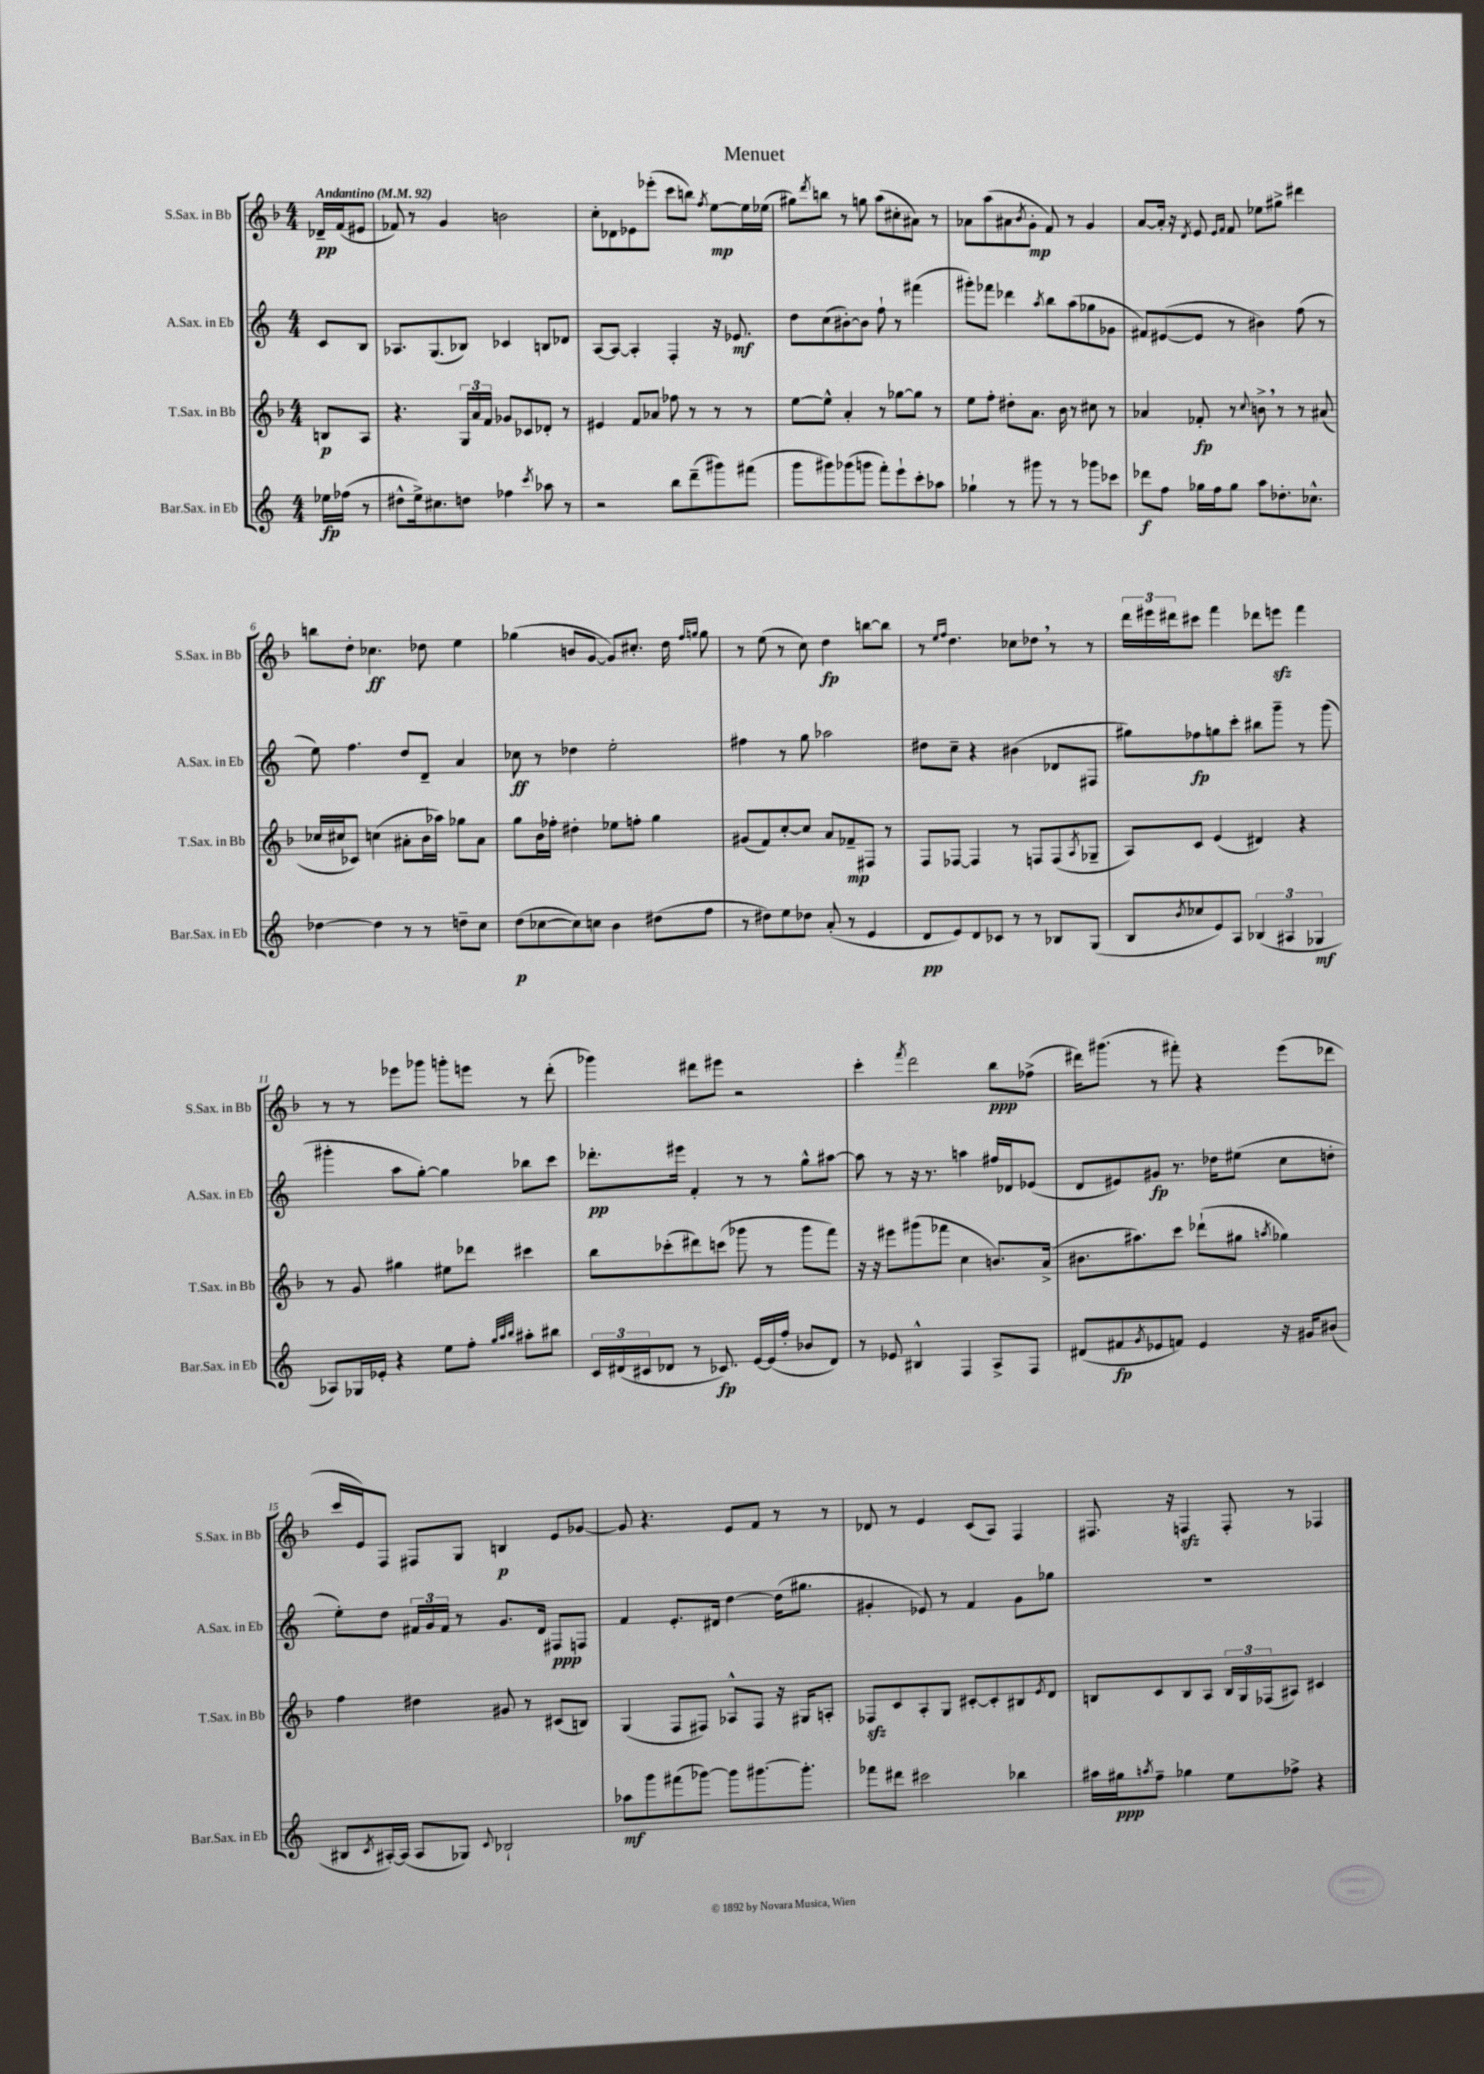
\header { title = "Menuet" }
<<
\new StaffGroup <<
\new Staff = "s0" \with { instrumentName = "S.Sax. in Bb" shortInstrumentName = "S.Sax. in Bb" } {
    \clef treble \key f \major \numericTimeSignature \time 4/4 \partial 4 \tempo "Andantino" 4 = 92
    des'16--\pp f'16( eis'8 |
    fes'8) r8 g'4 b'2 |
    c''8-. des'8 ees'8 ees'''8-.( c'''8 b''8) \acciaccatura { f''8 } e''8~\mp e''16 ees''16( |
    gis''8) \acciaccatura { d'''8 } b''8 r8 g''8 a''8( cis''8-. ais'8) r8 |
    aes'8 a''8( ais'8 \acciaccatura { bes'8 } g'8-.\mp f'8) r8 g'4 |
    a'8~ a'16-. r16 \acciaccatura { d'8 } e'8 \grace { e'16 f'16 } f'8 ees''8 gis''8-> dis'''4 |
    b''8 d''8-. ces''4.\ff des''8 e''4 |
    ges''4( b'8 g'8~ g'8) cis''8.-. d''16 \grace { f''16 g''16 } g''8 |
    r8 e''8( r8 c''8) d''4\fp b''8~ b''8 |
    r8 \grace { e''16 f''16 } d''4. ces''8 des''8 \breathe r8 r8 |
    \tuplet 3/2 { d'''16 eis'''16 dis'''16 } cis'''8 f'''4 des'''8 e'''8\sfz f'''4 |
    r8 r8 ees'''8 ges'''8 g'''8-. e'''8 r8 d'''8-.( |
    ges'''4) dis'''8 eis'''8 r2 |
    c'''4-. \acciaccatura { f'''8 } d'''2 bes''8\ppp fes''8->( |
    dis'''16) gis'''8.( r8 fis'''8-.) r4 e'''8( des'''8 |
    c'''16 e'16) f8 fis8 g8 b4\p e'8 ges'8~ |
    ges'8 r4. e'8 f'8 r8 r8 |
    des'8 r8 e'4 c'8( a8) f4 |
    fis8. r16 f4\sfz f8-. r8 fes4 \bar "|." |
}
\new Staff = "s1" \with { instrumentName = "A.Sax. in Eb" shortInstrumentName = "A.Sax. in Eb" } {
    \clef treble \key c \major \numericTimeSignature \time 4/4 \partial 4
    c'8 b8 |
    aes8. g8.( bes8) ces'4 b8 des'8 |
    a8~ a8~ a4-. f4-. r16 ees'8.\mf |
    d''8 c''8( bis'8~-.) bis'8 f''8-! r8 fis'''4( |
    gis'''8-.) fes'''8 des'''4 \acciaccatura { a''8 } b''8 a''8( ges''8 ges'8 |
    fis'8) eis'8~( eis'8 r8 bis'4) f''8( r8 |
    e''8) f''4. d''8 d'8-- a'4 |
    ces''8\ff r8 des''4 e''2-. |
    fis''4 r8 g''8 aes''2 |
    dis''8 c''8-- r4 bis'4( des'8 fis8 |
    gis''8) fes''8\fp g''8 c'''8-. bis''8 g'''8-- r8 g'''8( |
    gis'''4-. a''8 g''8~-.) g''4 bes''8 c'''8 |
    des'''8.-.\pp eis'''16 f'4-. r8 r8 g''8-^ ais''8~ |
    ais''8 r8 r16 r8. a''4 fis''16 des'16 ees'8( |
    d'8 eis'8) gis'8\fp r8. des''16 eis''8( c''8 d''8-. |
    e''8-.) d''8 \tuplet 3/2 { fis'16 g'16 fis'16 } r8 g'8. d'16 fis8\ppp f8 |
    f'4 e'8.-. dis'16 d''4~ d''16( gis''8. |
    gis'4-. ees'8) r8 f'4 gis'8 ges''8 |
    R1 \bar "|." |
}
\new Staff = "s2" \with { instrumentName = "T.Sax. in Bb" shortInstrumentName = "T.Sax. in Bb" } {
    \clef treble \key f \major \numericTimeSignature \time 4/4 \partial 4
    b8\p a8 |
    r4. \tuplet 3/2 { g16 a'16 f'16 } ges'8 ces'8 des'8-. r8 |
    eis'4 f'8 aes'8 fes''8 r8 r8 r8 |
    e''8~ e''8-^ a'4-. r8 ges''8~ ges''8 r8 |
    e''8 f''8-. dis''8-. a'8. bes'16 r8 cis''8 r8 |
    aes'4 fes'8-.\fp r8 \appoggiatura { c''8 } b'8-> \breathe r8 r8 ais'8( |
    ces''16 cis''16 ces'8) c''4( ais'8-. bes'16 aes''16) ges''8 ais'8 |
    g''8 bes'16 fes''16-. dis''4-. ees''8 f''8-. g''4 |
    gis'8( f'8) c''8~-. c''8 a'8 fes'8--\mp fis8 r8 |
    f8 fes8~ fes4 r8 f8 f8( \acciaccatura { a8 } ges8-- |
    a8) c'8 e'4( dis'4) r4 |
    r8 g'8 gis''4 eis''8 des'''8 cis'''4 |
    bes''8 ces'''8-.( dis'''8) c'''8( ges'''8 r8 ges'''8 f'''8) |
    r16 r16 eis'''8 gis'''8( fes'''8 c''4 b'8.) a'16->( |
    bis'8. ais''8.) c'''8 des'''8-!( gis''8 \acciaccatura { a''8 } ges''4) |
    f''4 dis''4 gis'8 r8 cis'8( b8) |
    g4( f8 fis8) aes8-^ fis8 r16 gis16 a8-. |
    fes8\sfz c'8 a8-. g8 cis'8~-. cis'8-. bis8 \acciaccatura { e'8 } d'8 |
    b8 c'8 b8 a8 \tuplet 3/2 { b16 g16 fes16( } ais8) cis'4 \bar "|." |
}
\new Staff = "s3" \with { instrumentName = "Bar.Sax. in Eb" shortInstrumentName = "Bar.Sax. in Eb" } {
    \clef treble \key c \major \numericTimeSignature \time 4/4 \partial 4
    ees''16\fp fes''16( r8 |
    dis''8-^ e''16->) cis''8. d''8 fes''4 \acciaccatura { c'''8 } aes''8 r8 |
    r2 b''8 d'''8--( gis'''8) fis'''8( |
    g'''8 gis'''8) ges'''8( g'''8 f'''8-.) e'''8-! c'''8-. aes''8 |
    ges''4-! r8 gis'''8 r8 r8 ges'''8 ces'''8 |
    des'''8\f f''8 ges''16 f''16 ges''8 a''8 des''8.-. ces''8.-^ |
    des''4~ des''4 r8 r8 d''8-- c''8 |
    d''8\p( ces''8~ ces''8) c''8 b'4 dis''8( f''8 |
    r8 dis''8) e''8 des''8 a'8-.( r8 e'4 |
    d'8\pp e'8) d'8 ces'8 r8 r8 bes8 g8( |
    b8 \acciaccatura { b'8 } ces''8 e'8) a8 \tuplet 3/2 { bes4( ais4 ges4\mf } |
    aes8) ges16 ees'16-. r4 e''8 f''8-. \grace { g''32 a''32 b''32 } ais''8-. bis''8 |
    \tuplet 3/2 { c'16 dis'16( cis'16 } des'8 r8 ces'8.\fp) e'16~ e'16( f''16-. bes'8 des'8) |
    r8 ees'8 bis4-^ f4 a8-> f8 |
    dis'8( fis'8\fp \acciaccatura { g'8 } ees'8 f'8) ees'4 r16 gis'16 bis'8( |
    bis8 \acciaccatura { c'8 } ais16~-.) ais16( ais8 ges8) \appoggiatura { c'8 } bes2-! |
    aes''8\mf g'''8 fis'''8( ges'''8~) ges'''8 gis'''8.~ gis'''8.-. |
    fes'''8 dis'''8 cis'''2 bes''4 |
    ais''16 gis''16\ppp \acciaccatura { a''8 } f''8-- ges''4 e''8 fes''8-> r4 \bar "|." |
}
>>
>>
